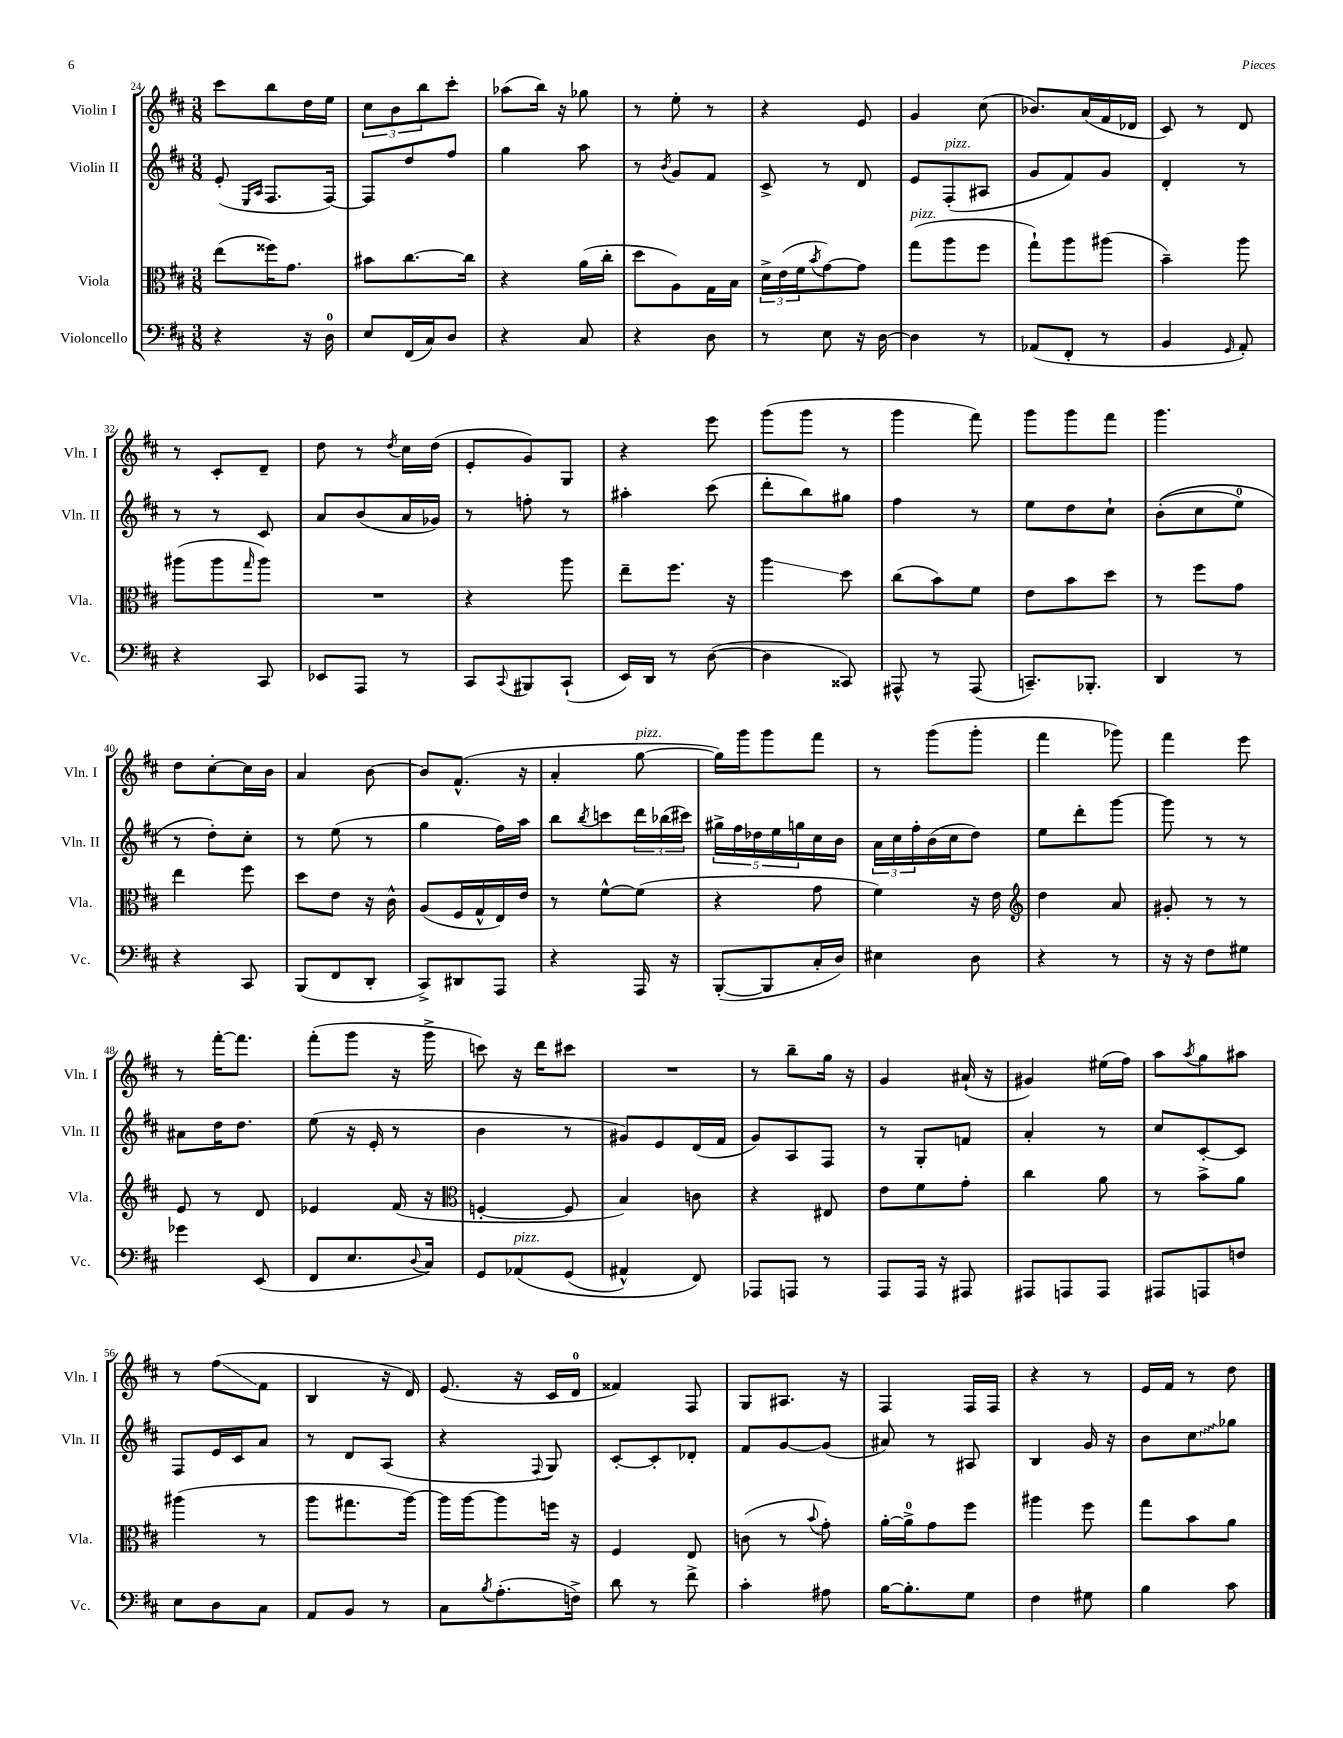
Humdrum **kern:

**kern	**kern	**kern	**kern
*staff4	*staff3	*staff2	*staff1
*clefF4	*clefC3	*clefG2	*clefG2
*k[f#c#]	*k[f#c#]	*k[f#c#]	*k[f#c#]
*M3/8	*M3/8	*M3/8	*M3/8
4r	(8ee	(8e'	8ccc#
.	.	16qqE	.
.	.	16qqA	.
.	16ff##)	8.F#	8bb
.	8.g	.	.
16r	.	.	16dd
16D	.	[16F#)	16ee
=	=	=	=
8E	8b#	8F#]	12cc#
.	.	.	12b
(16FF#	[8.cc#	8dd	.
.	.	.	12bb
16C#)	.	.	.
8D	.	8ff#	8ccc#'
.	16cc#]	.	.
=	=	=	=
4r	4r	4gg	(8aa-
.	.	.	16bb)
.	.	.	16r
8C#	(16a	8aa	8gg-
.	16cc#'	.	.
=	=	=	=
4r	8dd	8r	8r
.	.	8qb	.
.	8A)	8g	8ee'
8D	16G	8f#	8r
.	16B	.	.
=	=	=	=
8r	24d^	8c#^	4r
.	(24e	.	.
.	24f#	.	.
.	8qb	.	.
8E	[8g)	8r	.
16r	8g]	8d	8e
[16D	.	.	.
=	=	=	=
4D]	(8gg	8e	4g
.	8aa	(8F#'	.
8r	8ff#	8A#	(8cc#
=	=	=	=
(8AA-	8gg`)	8g	8.b-)
8FF#'	8aa	8f#)	.
.	.	.	(16a
8r	(8aa#	8g	16f#
.	.	.	16d-
=	=	=	=
4BB	4b~)	4d'	8c#)
.	.	.	8r
16qqGG	.	.	.
8AA')	8aa	8r	8d
=	=	=	=
4r	(8aa#	8r	8r
.	8aa#	8r	8c#'
.	16qqgg	.	.
8CC#	8aa#)	8c#	8d~
=	=	=	=
8EE-	4.r	8a	8dd
8AAA	.	(8b	8r
.	.	.	8qdd
8r	.	16a	16cc#
.	.	16g-)	(16dd
=	=	=	=
8CC#	4r	8r	8e'
8qqCC#	.	.	.
8BBB#	.	8ff'	8g)
(8CC#`	8aa	8r	8G
=	=	=	=
16EE)	8ee~	4aa#'	4r
16DD	.	.	.
8r	8.ff#	.	.
([8D	.	(8ccc#	8eee
.	16r	.	.
=	=	=	=
4D]	4aa	8ddd'	(8ggg
.	.	8bb)	8ggg
8CC##)	8dd	8gg#	8r
=	=	=	=
8AAA#^^	(8cc#	4ff#	4ggg
8r	8b)	.	.
(8AAA#	8f#	8r	8fff#)
=	=	=	=
8.CC~)	8e	8ee	8ggg
.	8b	8dd	8ggg
8.BBB-'	.	.	.
.	8dd	8cc#`	8fff#
=	=	=	=
4DD	8r	&((8b'	4.ggg
.	8ff#	8cc#	.
8r	8g	8ee)	.
=	=	=	=
4r	4ee	8r	8dd
.	.	8dd'&)	[8cc#'
8CC#	8ff#	8cc#'	16cc#]
.	.	.	16b
=	=	=	=
(8BBB	8dd	8r	4a
8FF#	8e	(8ee	.
8DD'	16r	8r	[8b
.	16c#^^	.	.
=	=	=	=
8CC#^)	(8A	4gg	8b]
8DD#	16F#	.	(8.f#^^
.	16G^^	.	.
8AAA	16E)	16ff#)	.
.	16e	16aa	16r
=	=	=	=
4r	8r	8bb	4a'
.	.	8qbb	.
.	[8f#^^	8ccc	.
16AAA	(8f#]	24ddd	[8gg
.	.	(24bb-	.
16r	.	.	.
.	.	24ccc#)	.
=	=	=	=
([8BBB'	4r	20gg#^	16gg])
.	.	20ff#	.
.	.	.	16ggg
.	.	20dd-	.
8BBB]	.	.	8ggg
.	.	20ee	.
.	.	20gg	.
16C#'	8g	16cc#	8fff#
16D)	.	16b	.
=	=	=	=
4E#	4f#)	24a	8r
.	.	24cc#	.
.	.	24ff#'	.
.	.	(16b	(8ggg
.	.	16cc#	.
8D	16r	8dd)	8ggg'
.	16e	.	.
=	=	=	=
*	*clefG2	*	*
4r	4dd	8ee	4fff#
.	.	8ddd'	.
8r	8a	[8ggg	8ggg-)
=	=	=	=
16r	8g#'	8ggg]	4fff#
16r	.	.	.
8F#	8r	8r	.
8G#	8r	8r	8eee
=	=	=	=
4g-	8e	8a#	8r
.	8r	16dd	[16fff#'
.	.	8.dd	8.fff#]
(8EE	8d	.	.
=	=	=	=
8FF#	4e-	(8ee	(8fff#'
8.E	.	16r	8ggg
.	.	16e'	.
.	(16f#	8r	16r
8qqD	.	.	.
16C#)	16r	.	16ggg^
=	=	=	=
*	*clefC3	*	*
8GG	[4F'	4b	8ccc)
&(8AA-	.	.	16r
.	.	.	16ddd
(8GG	8F]	8r	8ccc#
=	=	=	=
4AA#^^)	4B)	8g#)	4.r
.	.	8e	.
8FF#&)	8c	(16d	.
.	.	16f#	.
=	=	=	=
8AAA-	4r	8g)	8r
8AAA	.	8A	8bb~
8r	8E#	8F#	16gg
.	.	.	16r
=	=	=	=
8AAA	8e	8r	4g
16AAA	8f#	8G'	.
16r	.	.	.
8AAA#	8g'	8f	(16a#`
.	.	.	16r
=	=	=	=
8AAA#	4cc#	4a'	4g#)
8AAA	.	.	.
8AAA	8a	8r	(16ee#
.	.	.	16ff#)
=	=	=	=
8AAA#	8r	8cc#	8aa
.	.	.	8qaa
8AAA	8b^	[8c#'	8gg
8F	8a	8c#]	8aa#
=	=	=	=
8E	(4aa#	8F#	8r
8D	.	16e	(8ff#
.	.	16c#	.
8C#	8r	8a	8f#
=	=	=	=
8AA	8aa	8r	4B
8BB	8.gg#	8d	.
8r	.	(8A	16r
.	[16aa)	.	16d)
=	=	=	=
8C#	16aa]	4r	(8.e
.	[16aa	.	.
8qB	.	.	.
(8.A'	8aa]	.	.
.	.	.	16r
.	.	8qqF#	.
.	16ff	8G)	16c#
16F^)	16r	.	16d
=	=	=	=
8d	4F#	[8c#'	4f##)
8r	.	8c#']	.
8f#^	8E	8d-'	8F#
=	=	=	=
4c#'	(8c	8f#	8G
.	8r	[8g	8.A#
.	8qqb	.	.
8A#	8g')	(8g]	.
.	.	.	16r
=	=	=	=
[16B	[16a'	8a#)	4F#
8.B']	16a^]	.	.
.	8g	8r	.
8G	8ff#	8A#	16F#
.	.	.	16F#
=	=	=	=
4F#	4aa#	4B	4r
8G#	8ff#	16g	8r
.	.	16r	.
=	=	=	=
4B	8gg	8b	16e
.	.	.	16f#
.	8b	8cc#	8r
8c#	8a	8gg-	8dd
==	==	==	==
*-	*-	*-	*-
